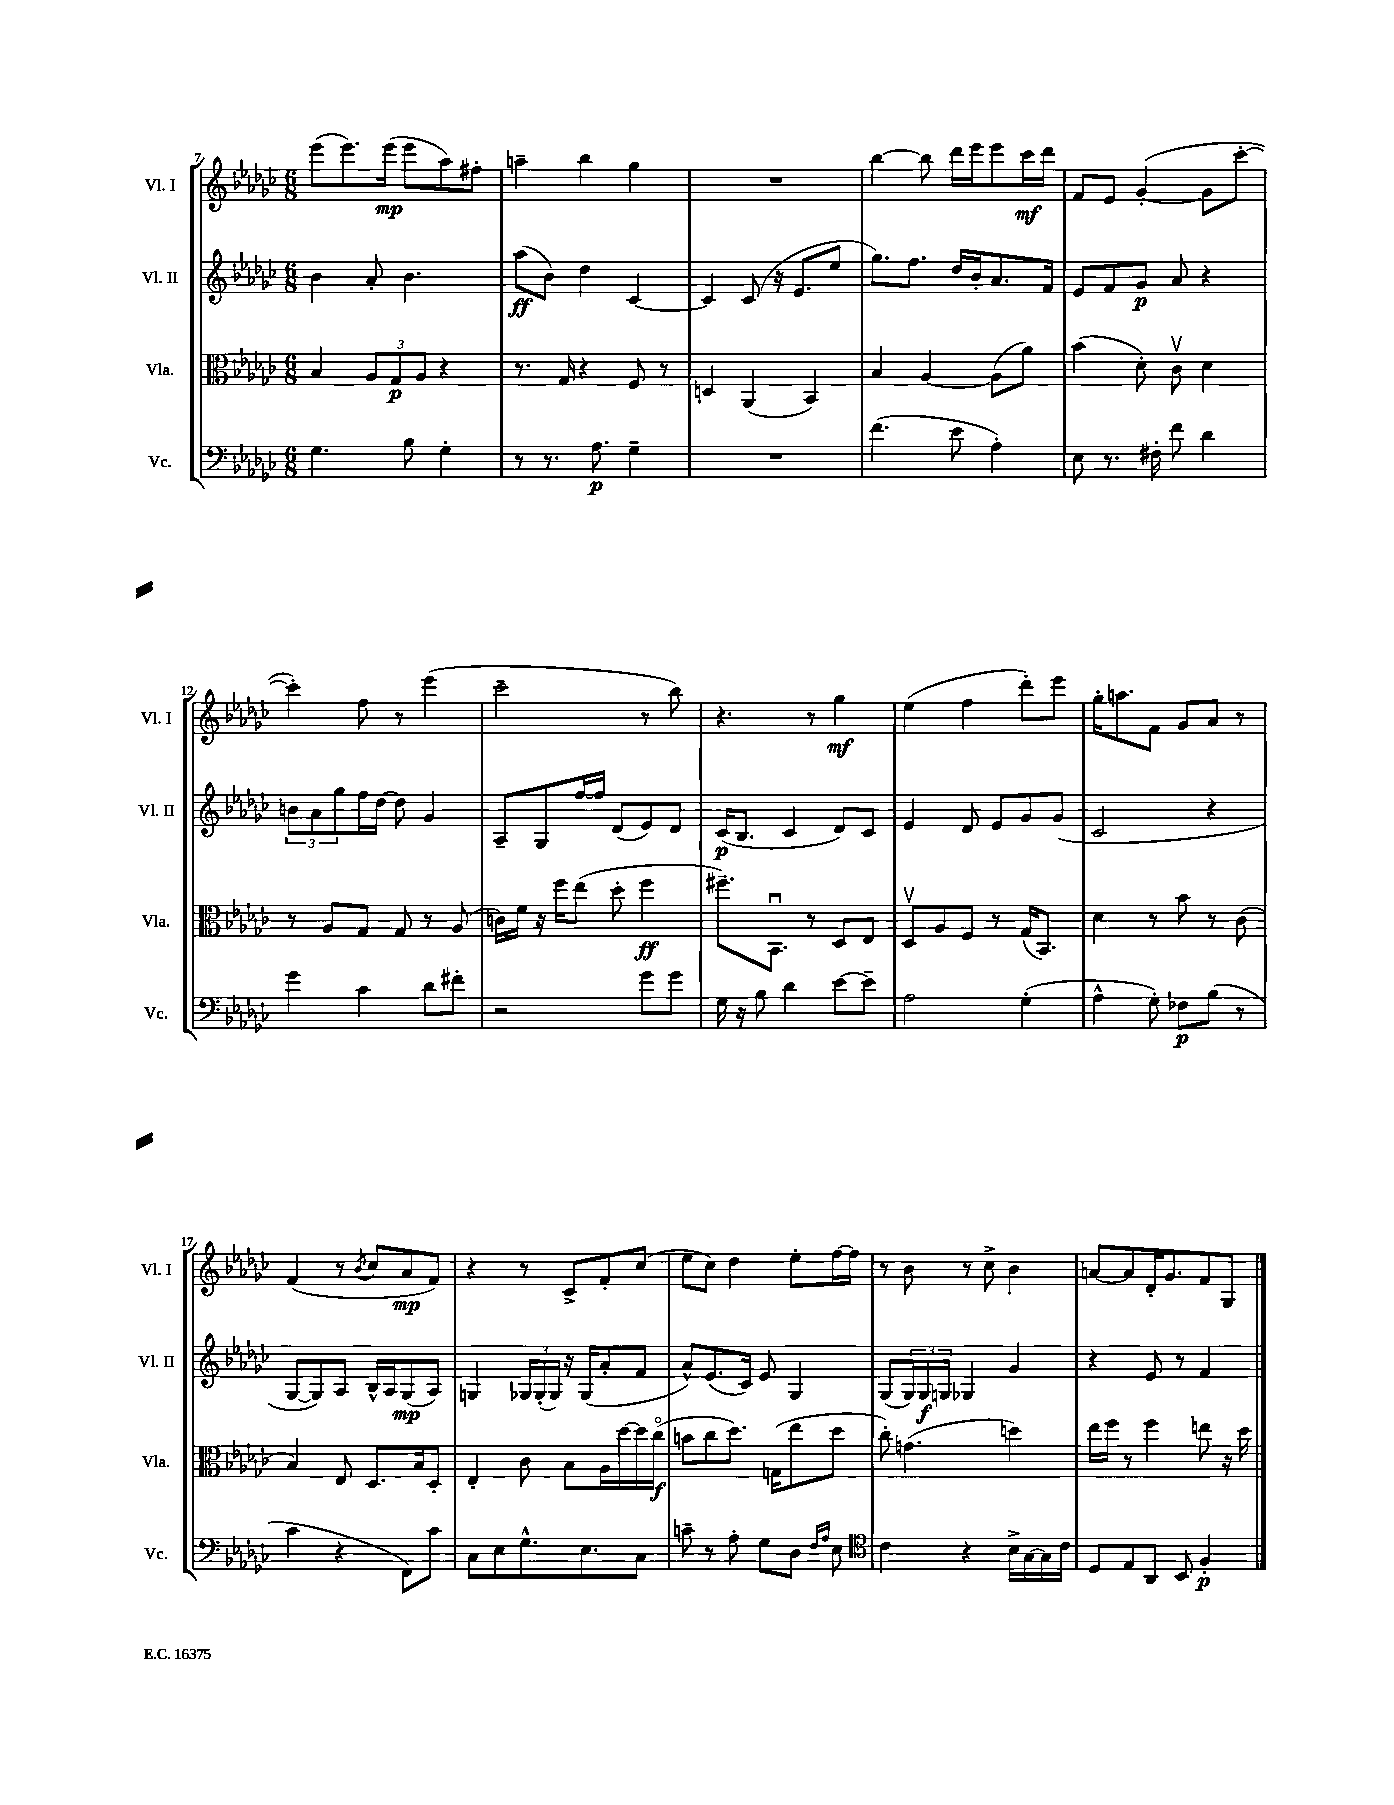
<<
\new StaffGroup <<
\new Staff = "s0" \with { instrumentName = "Vl. I" shortInstrumentName = "Vl. I" } {
    \clef treble \key ges \major \numericTimeSignature \time 6/8
    ees'''8( ees'''8.) ees'''16\mp( ees'''8 aes''8) fis''8-. |
    a''4-- bes''4 ges''4 |
    R2. |
    bes''4~ bes''8 des'''16 ees'''16 ees'''8 ces'''16\mf des'''16 |
    f'8 ees'8 ges'4~-.( ges'8 ces'''8~-. |
    ces'''4-.) f''8 r8 ees'''4( |
    ces'''2-- r8 bes''8) |
    r4. r8 ges''4\mf |
    ees''4( f''4 des'''8-.) ees'''8 |
    ges''16-. a''8. f'8 ges'8 aes'8 r8 |
    f'4( r8 \acciaccatura { bes'8 } ces''8 aes'8\mp f'8) |
    r4 r8 ces'8-> f'8-. ces''8( |
    ees''8 ces''8) des''4 ees''8-. f''16~ f''16 |
    r8 bes'8 r8 ces''8-> bes'4 |
    a'8~ a'8 des'16-. ges'8. f'8 ges8 \bar "|." |
}
\new Staff = "s1" \with { instrumentName = "Vl. II" shortInstrumentName = "Vl. II" } {
    \clef treble \key ges \major \numericTimeSignature \time 6/8
    bes'4 aes'8-. bes'4. |
    aes''8\ff( bes'8) des''4 ces'4~ |
    ces'4 ces'8( r16 ees'8. ees''8 |
    ges''8.) f''8. des''16 bes'16-. aes'8. f'16 |
    ees'8 f'8 ges'8\p aes'8 r4 |
    \tuplet 3/2 { b'8 aes'8 ges''8 } f''16 des''16~ des''8 ges'4 |
    aes8-- ges8 f''16~ f''16 des'8( ees'8) des'8 |
    ces'16\p( bes8. ces'4 des'8) ces'8 |
    ees'4 des'8 ees'8 ges'8 ges'8( |
    ces'2 r4 |
    ges8~ ges8) aes8 bes16-^ aes16 ges8\mp( aes8) |
    g4 \tuplet 3/2 { ges16 ges16-.( ges16) } r16 ges16( aes'8-. f'8 |
    aes'8-^) ees'8.( ces'16) ees'8 ges4 |
    ges8( \tuplet 3/2 { ges16) ges16\f g16 } ges4 ges'4 |
    r4 ees'8 r8 f'4 \bar "|." |
}
\new Staff = "s2" \with { instrumentName = "Vla." shortInstrumentName = "Vla." } {
    \clef alto \key ges \major \numericTimeSignature \time 6/8
    bes4 \tuplet 3/2 { aes8 ges8\p aes8 } r4 |
    r8. ges16 r4 f8 r8 |
    d4 aes,4( bes,4) |
    bes4 aes4~ aes8( aes'8) |
    bes'4( des'8-.) ces'8\upbow des'4 |
    r8 aes8 ges8 ges8 r8 aes8( |
    c'16) f'16 r16 f''16 ees''8( des''8-. f''4\ff |
    fis''8.--) bes,8.\downbow r8 des8 ees8 |
    des8\upbow aes8 f8 r8 ges16( bes,8.) |
    des'4 r8 bes'8 r8 ces'8( |
    bes4) ees8 des8. bes16 des8-. |
    ees4-. ces'8 bes8 aes16 des''16~ des''16 ces''16\flageolet\f( |
    b'8 ces''8 des''8.) g16( ees''8 des''8 |
    ces''8-.) g'4.( d''4) |
    ees''16 f''16 r8 f''4 e''8 r16 des''16 \bar "|." |
}
\new Staff = "s3" \with { instrumentName = "Vc." shortInstrumentName = "Vc." } {
    \clef bass \key ges \major \numericTimeSignature \time 6/8
    ges4. bes8 ges4-. |
    r8 r8. aes8.\p ges4-- |
    R2. |
    f'4.( ees'8 aes4-.) |
    ees8 r8. fis16-. f'8 des'4 |
    ges'4 ces'4 des'8 fis'8-. |
    r2 ges'8 ges'8 |
    ges16 r16 bes8 des'4 ees'8~ ees'8-- |
    aes2 ges4-.( |
    aes4-^ ges8-.) fes8\p bes8( r8 |
    ces'4 r4 f,8) ces'8 |
    ces8 ees8 ges8.-^ ees8. ces8 |
    c'8-- r8 aes8-. ges8 des8 \grace { f16 aes16 } ees8 |
    \clef tenor ces'4 r4 bes16-> ges16~ ges16 ces'16 |
    des8 ees8 aes,8 bes,8 f4-.\p \bar "|." |
}
>>
>>
\layout { \context { \Score currentBarNumber = #7 } }
